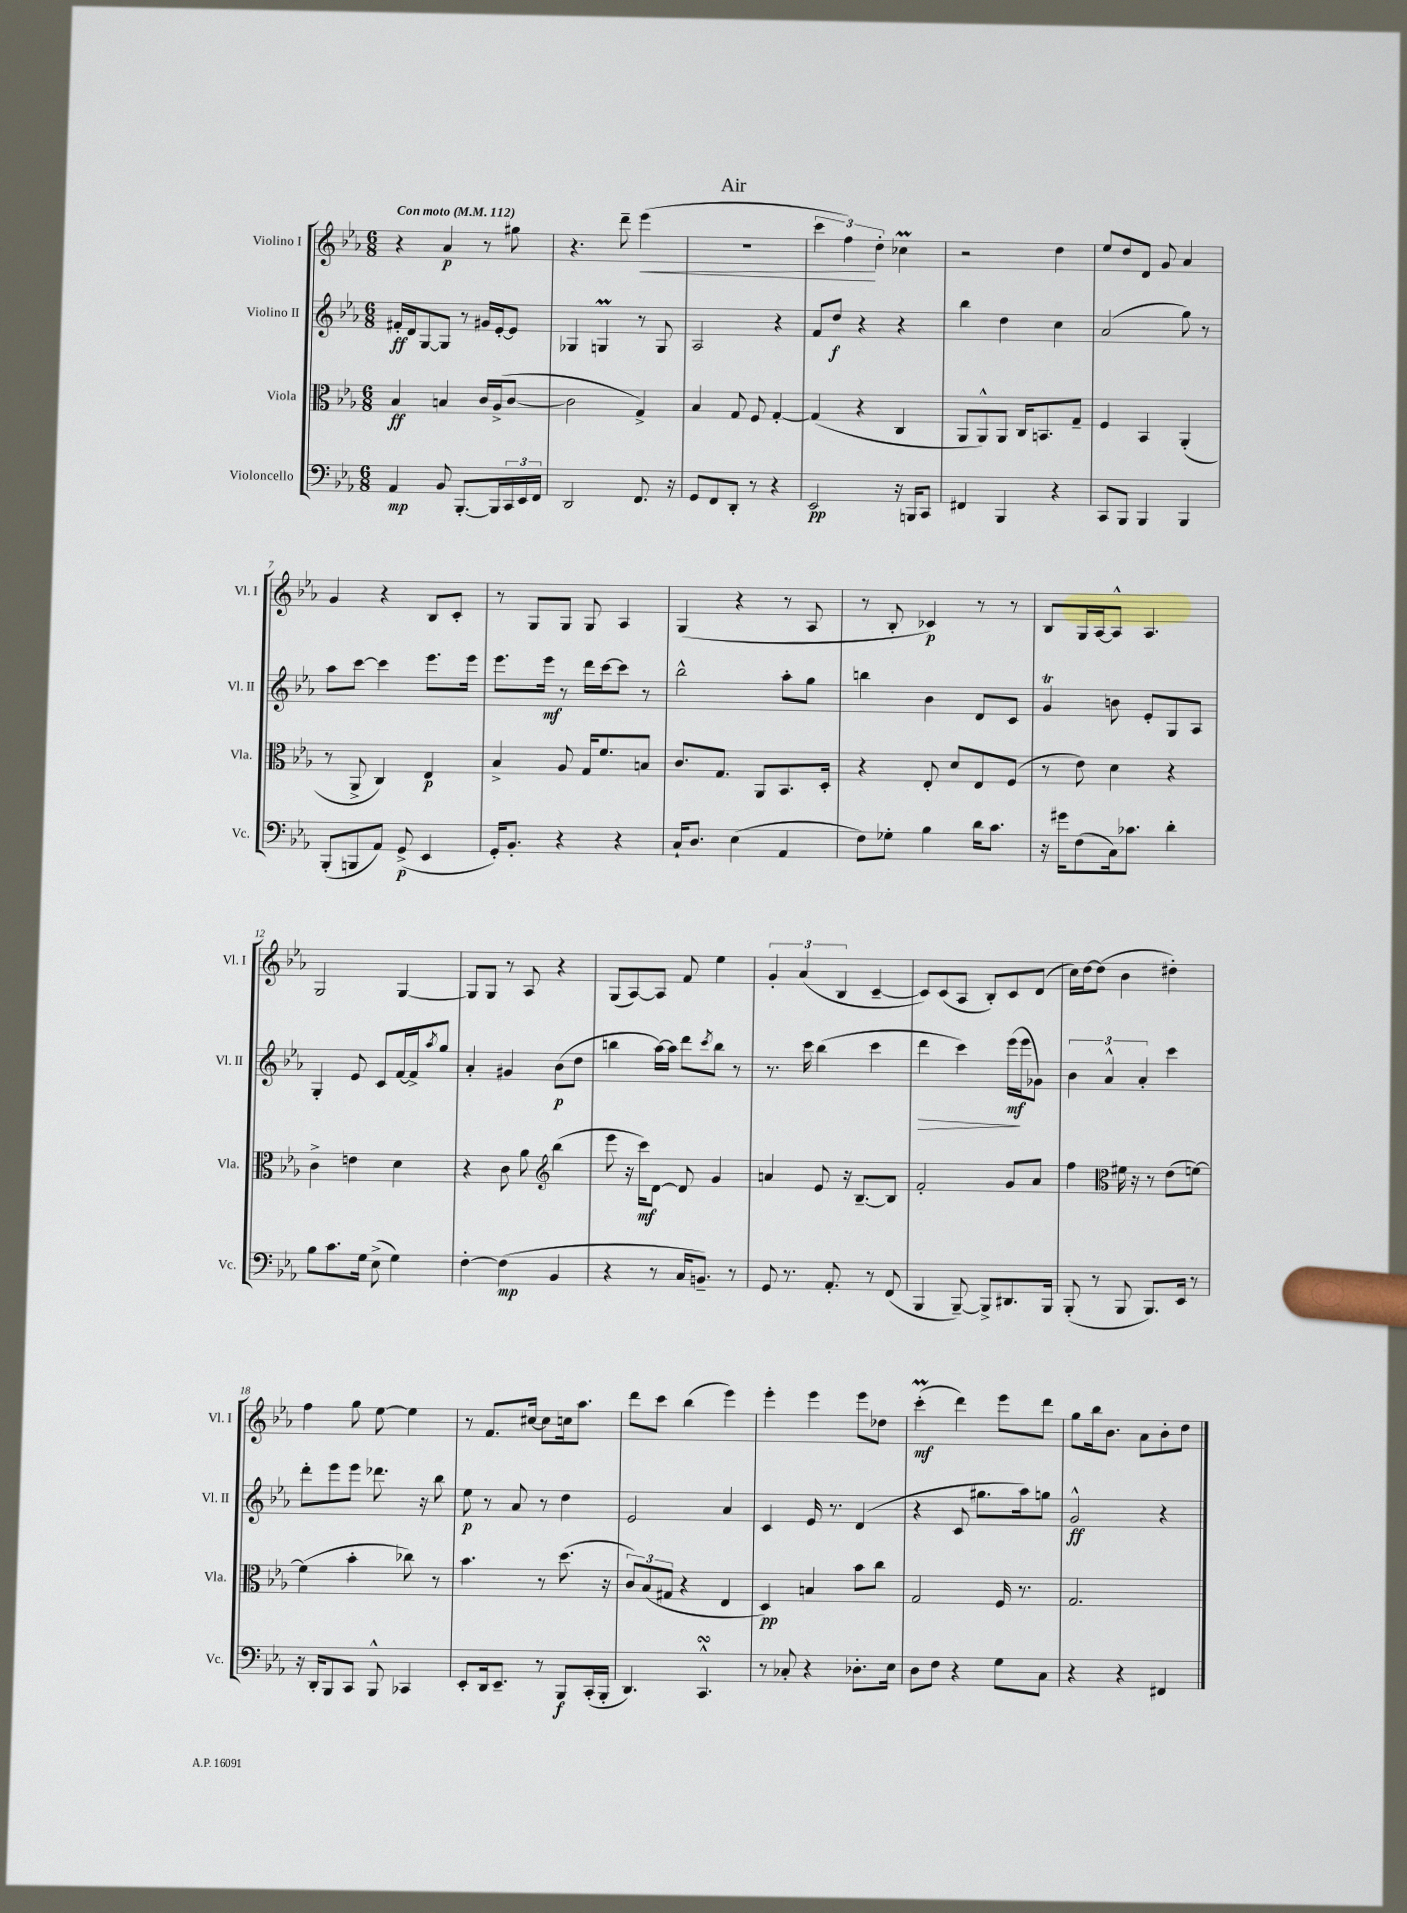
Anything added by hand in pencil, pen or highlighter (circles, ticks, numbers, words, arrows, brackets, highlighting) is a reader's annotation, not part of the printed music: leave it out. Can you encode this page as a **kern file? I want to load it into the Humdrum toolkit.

**kern	**dynam	**kern	**dynam	**kern	**dynam	**kern	**dynam
*part4	*part4	*part3	*part3	*part2	*part2	*part1	*part1
*staff4	*staff4	*staff3	*staff3	*staff2	*staff2	*staff1	*staff1
*I"Violoncello	*	*I"Viola	*	*I"Violino II	*	*I"Violino I	*
*I'Vc.	*	*I'Vla.	*	*I'Vl. II	*	*I'Vl. I	*
*clefF4	*	*clefC3	*	*clefG2	*	*clefG2	*
*k[b-e-a-]	*	*k[b-e-a-]	*	*k[b-e-a-]	*	*k[b-e-a-]	*
*M6/8	*	*M6/8	*	*M6/8	*	*M6/8	*
*MM112	*	*MM112	*	*MM112	*	*MM112	*
=1	=1	=1	=1	=1	=1	=1	=1
!	!	!	!	!	!	!LO:TX:a:B:t=Con moto	!
4AA-/	mp	4B-/	ff	16f#X'/LL	ff	4r	.
.	.	.	.	16d/J	.	.	.
.	.	.	.	[8G/	.	.	.
8BB-/	.	4Bn/	.	8G/J]	.	4a-/	p
[8.BBB-'/L	.	.	.	8r	.	.	.
.	.	16c/LL	.	16g#X/LL	.	8r	.
16BBB-/L]	.	(16A-^/J	.	[16e-'/J	.	.	.
24CC/	.	[8c/J	.	8e-/J]	.	8gg#X\	.
24EE-/	.	.	.	.	.	.	.
24FF/JJ	.	.	.	.	.	.	.
=2	=2	=2	=2	=2	=2	=2	=2
2DD/	.	2c\]	.	4G-X/	.	4.r	.
.	.	.	.	4Gnm/	.	.	.
.	.	.	.	.	.	8ddd~\	.
!	!	!	!	!	!	!	!LO:HP:b
8.FF/	.	4G^/)	.	8r	.	(4eee-\	<
.	.	.	.	8G/	.	.	.
16r	.	.	.	.	.	.	.
=3	=3	=3	=3	=3	=3	=3	=3
8GG/L	.	4B-/	.	2A-/	.	2.r	.
8FF/	.	.	.	.	.	.	.
8DD'/J	.	8G/	.	.	.	.	.
8r	.	8F/	.	.	.	.	.
4r	.	[4G'/	.	4r	.	.	.
=4	=4	=4	=4	=4	=4	=4	=4
2EE-/	pp	(4G/]	.	8f/L	.	6ccc\	.
.	.	.	.	8dd/J	f	.	.
.	.	.	.	.	.	6ff\)	.
.	.	4r	.	4r	.	.	.
.	.	.	.	.	.	6dd'\	[
16r	.	4C/	.	4r	.	4cc-XM\	.
16BBBn/KL	.	.	.	.	.	.	.
8CC/J	.	.	.	.	.	.	.
=5	=5	=5	=5	=5	=5	=5	=5
4FF#X/	.	8AA-/L	.	4bb-\	.	2r	.
.	.	8AA-^^/)	.	.	.	.	.
4BBB-/	.	8AA-/J	.	4dd\	.	.	.
.	.	16C/KL	.	.	.	.	.
.	.	8.BBn/	.	.	.	.	.
4r	.	.	.	4cc\	.	4dd\	.
.	.	8G~/J	.	.	.	.	.
=6	=6	=6	=6	=6	=6	=6	=6
8CC/L	.	4F/	.	(2a-/	.	8ee-/L	.
8BBB-/J	.	.	.	.	.	8dd/	.
4BBB-/	.	4BB-/	.	.	.	8d/J	.
.	.	.	.	.	.	8g/	.
4BBB-/	.	(4AA-'/	.	8gg\)	.	4a-/	.
.	.	.	.	8r	.	.	.
!!LO:LB:g=z
=7	=7	=7	=7	=7	=7	=7	=7
(8BBB-'/L	.	8r	.	8aa-\L	.	4g/	.
8BBBn/	.	8AA-^/	.	[8ccc\J	.	.	.
8AA-/J)	.	4C/)	.	4ccc\]	.	4r	.
(8GG^/	p	.	.	.	.	.	.
4EE-/	.	4E-/	p	8.eee-\L	.	8B-/L	.
.	.	.	.	.	.	8c'/J	.
.	.	.	.	16eee-\Jk	.	.	.
=8	=8	=8	=8	=8	=8	=8	=8
16GG'/KL)	.	4B-^/	.	8.eee-\L	.	8r	.
8.BB-'/J	.	.	.	.	.	.	.
.	.	.	.	.	.	8G/L	.
.	.	.	.	16eee-\Jk	mf	.	.
4r	.	8A-/	.	8r	.	8G/J	.
.	.	16G/KL	.	16ddd\LL	.	8G/	.
.	.	8.f/	.	[16ccc\J	.	.	.
4r	.	.	.	8ccc\J]	.	4A-/	.
.	.	8Bn/J	.	8r	.	.	.
=9	=9	=9	=9	=9	=9	=9	=9
16C`/KL	.	8.c/L	.	2bb-^^\	.	(4G/	.
8.D/J	.	.	.	.	.	.	.
.	.	8.G/J	.	.	.	.	.
(4E-\	.	.	.	.	.	4r	.
.	.	8AA-/L	.	.	.	.	.
4AA-/	.	8.BB-/	.	8aa-'\L	.	8r	.
.	.	.	.	8gg\J	.	8A-/	.
.	.	16D'/Jk	.	.	.	.	.
=10	=10	=10	=10	=10	=10	=10	=10
8F\L)	.	4r	.	4bbn\	.	8r	.
8G-X'\J	.	.	.	.	.	8B-'/	.
4B-\	.	8E-'/	.	4b-\	.	4c-X/)	p
.	.	8d/L	.	.	.	.	.
16d\KL	.	8E-/	.	8d/L	.	8r	.
8.c\J	.	.	.	.	.	.	.
.	.	(8F/J	.	8c/J	.	8r	.
=11	=11	=11	=11	=11	=11	=11	=11
16r	.	8r	.	4gt/	.	8B-/L	.
16g#X\KL	.	.	.	.	.	.	.
(8F\	.	8e-\)	.	.	.	16G/L	.
.	.	.	.	.	.	[16A-/J	.
16C\k)	.	4d\	.	8bn\	.	8A-^^/J]	.
8.c-X\J	.	.	.	.	.	.	.
.	.	.	.	8e-'/L	.	4.A-/	.
4d'\	.	4r	.	8G/	.	.	.
.	.	.	.	8A-/J	.	.	.
!!LO:LB:g=z
=12	=12	=12	=12	=12	=12	=12	=12
8B-\L	.	4c^\	.	4G'/	.	2G/	.
8.c\	.	.	.	.	.	.	.
.	.	4en\	.	8e-/	.	.	.
16G\Jk	.	.	.	.	.	.	.
(8E-^\	.	.	.	8c/L	.	.	.
4G\)	.	4d\	.	[16f/L	.	[4G/	.
.	.	.	.	16f^/J]	.	.	.
.	.	.	.	8qaa-/	.	.	.
.	.	.	.	8gg/J	.	.	.
=13	=13	=13	=13	=13	=13	=13	=13
[4F'\	.	4r	.	4a-'/	.	8G/L]	.
.	.	.	.	.	.	8G/J	.
(4F\]	mp	8c\	.	4g#X/	.	8r	.
.	.	8a-\	.	.	.	8A-/	.
*	*	*clefG2	*	*	*	*	*
4BB-/	.	(4bb-\	.	(8b-\L	p	4r	.
.	.	.	.	8dd\J	.	.	.
=14	=14	=14	=14	=14	=14	=14	=14
4r	.	8eee-\	.	4bbn\	.	(8G/L	.
.	.	16r	.	.	.	[8A-/)	.
.	.	16ccc\KL)	mf	.	.	.	.
8r	.	[8d\J	.	[16aa-\LL)	.	8A-/J]	.
.	.	.	.	16aa-\JJ]	.	.	.
16C/KL	.	8d/]	.	8ddd\L	.	8f/	.
8.BBn~/J)	.	.	.	.	.	.	.
.	.	.	.	8qccc/	.	.	.
.	.	4g/	.	8bb\J	.	4ee-\	.
8r	.	.	.	8r	.	.	.
=15	=15	=15	=15	=15	=15	=15	=15
8GG/	.	4an/	.	8.r	.	6g'/	.
8.r	.	.	.	.	.	.	.
.	.	.	.	.	.	(6a-/	.
.	.	.	.	16ccc\	.	.	.
.	.	8e-/	.	(4bb-\	.	.	.
8.AA-'/	.	.	.	.	.	.	.
.	.	.	.	.	.	6B-/	.
.	.	16r	.	.	.	.	.
.	.	[8.B-~/L	.	.	.	.	.
8r	.	.	.	4ccc\	.	[4c~/	.
(8FF/	.	8B-/J]	.	.	.	.	.
=16	=16	=16	=16	=16	=16	=16	=16
!	!	!	!	!	!LO:HP:b	!	!
4BBB-/	.	2f'/	.	4ddd\	>	8c/L])	.
.	.	.	.	.	.	(8c/	.
[8BBB-~/)	.	.	.	4ccc\)	.	8A-/J	.
8BBB-^/L]	.	.	.	.	.	8B-'/L)	.
8.DD#X/	.	8g/L	.	(16eee-\LL	mf	8c/	.
.	.	.	.	16eee-\J	]	.	.
.	.	8a-/J	.	8g-X\J)	.	(8d/J	.
16BBB-/Jk	.	.	.	.	.	.	.
=17	=17	=17	=17	=17	=17	=17	=17
(8BBB-'/	.	4ff\	.	6b-\	.	16cc\LL)	.
.	.	.	.	.	.	[16dd\J	.
8r	.	.	.	.	.	(8dd\J]	.
.	.	.	.	6a-^^/	.	.	.
*	*	*clefC3	*	*	*	*	*
8BBB-/	.	16f#X\	.	.	.	4b-\	.
.	.	16r	.	.	.	.	.
.	.	.	.	6a-'/	.	.	.
8.BBB-/L)	.	8r	.	.	.	.	.
.	.	(8e-\L	.	4ccc\	.	4dd#X'\)	.
16EE-/Jk	.	.	.	.	.	.	.
8r	.	[8fn\J)	.	.	.	.	.
!!LO:LB:g=z
=18	=18	=18	=18	=18	=18	=18	=18
16r	.	(4f\]	.	8ddd'\L	.	4ff\	.
16DD'/KL	.	.	.	.	.	.	.
8BBB-/	.	.	.	8eee-\	.	.	.
8CC/J	.	4b-'\	.	8eee-\J	.	8gg\	.
8BBB-^^/	.	.	.	8.ddd-X\	.	[8ee-\	.
4CC-X/	.	8cc-X\)	.	.	.	4ee-\]	.
.	.	.	.	16r	.	.	.
.	.	8r	.	8bb-\	.	.	.
=19	=19	=19	=19	=19	=19	=19	=19
8EE-'/L	.	4.b-\	.	8ee-\	p	8r	.
16DD/k	.	.	.	8r	.	8.f/L	.
8.EE-~/J	.	.	.	.	.	.	.
.	.	.	.	8a-/	.	.	.
.	.	.	.	.	.	[16cc#X/Jk	.
8r	.	8r	.	8r	.	8cc#\L]	.
8BBB-/L	f	(8.dd\	.	4dd\	.	16ccn\k	.
.	.	.	.	.	.	8.aa-\J	.
(16CC'/L	.	.	.	.	.	.	.
16BBB-'/JJ	.	16r	.	.	.	.	.
=20	=20	=20	=20	=20	=20	=20	=20
4.DD/)	.	12c/L)	.	2e-/	.	8ddd\L	.
.	.	(12B-/	.	.	.	.	.
.	.	.	.	.	.	8ccc\J	.
.	.	12G#X/J	.	.	.	.	.
.	.	4r	.	.	.	(4bb-\	.
4.CCsSSS^^/	.	.	.	.	.	.	.
.	.	4E-/	.	4a-/	.	4eee-\)	.
=21	=21	=21	=21	=21	=21	=21	=21
8r	.	4D/)	pp	4c/	.	4eee-'\	.
8C-X'/	.	.	.	.	.	.	.
4r	.	4Bn/	.	16e-/	.	4eee-\	.
.	.	.	.	8.r	.	.	.
8.D-X'\L	.	8b-\L	.	(4d/	.	8eee-\L	.
.	.	8cc\J	.	.	.	8dd-X\J	.
16E-\Jk	.	.	.	.	.	.	.
=22	=22	=22	=22	=22	=22	=22	=22
8D\L	.	2G/	.	4r	.	(4cccM'\	mf
8F\J	.	.	.	.	.	.	.
4r	.	.	.	8c/	.	4ddd\)	.
.	.	.	.	8.gg#X\L	.	.	.
8G\L	.	16F/	.	.	.	8eee-\L	.
.	.	8.r	.	16aa-\k)	.	.	.
8C\J	.	.	.	8ggn\J	.	8ddd\J	.
=23	=23	=23	=23	=23	=23	=23	=23
4r	.	2.G/	.	2g^^/	ff	8gg\L	.
.	.	.	.	.	.	16bb-\k	.
.	.	.	.	.	.	8.b-\J	.
4r	.	.	.	.	.	.	.
.	.	.	.	.	.	8a-\L	.
4FF#X/	.	.	.	4r	.	8b-'\	.
.	.	.	.	.	.	8dd\J	.
==	==	==	==	==	==	==	==
*-	*-	*-	*-	*-	*-	*-	*-
